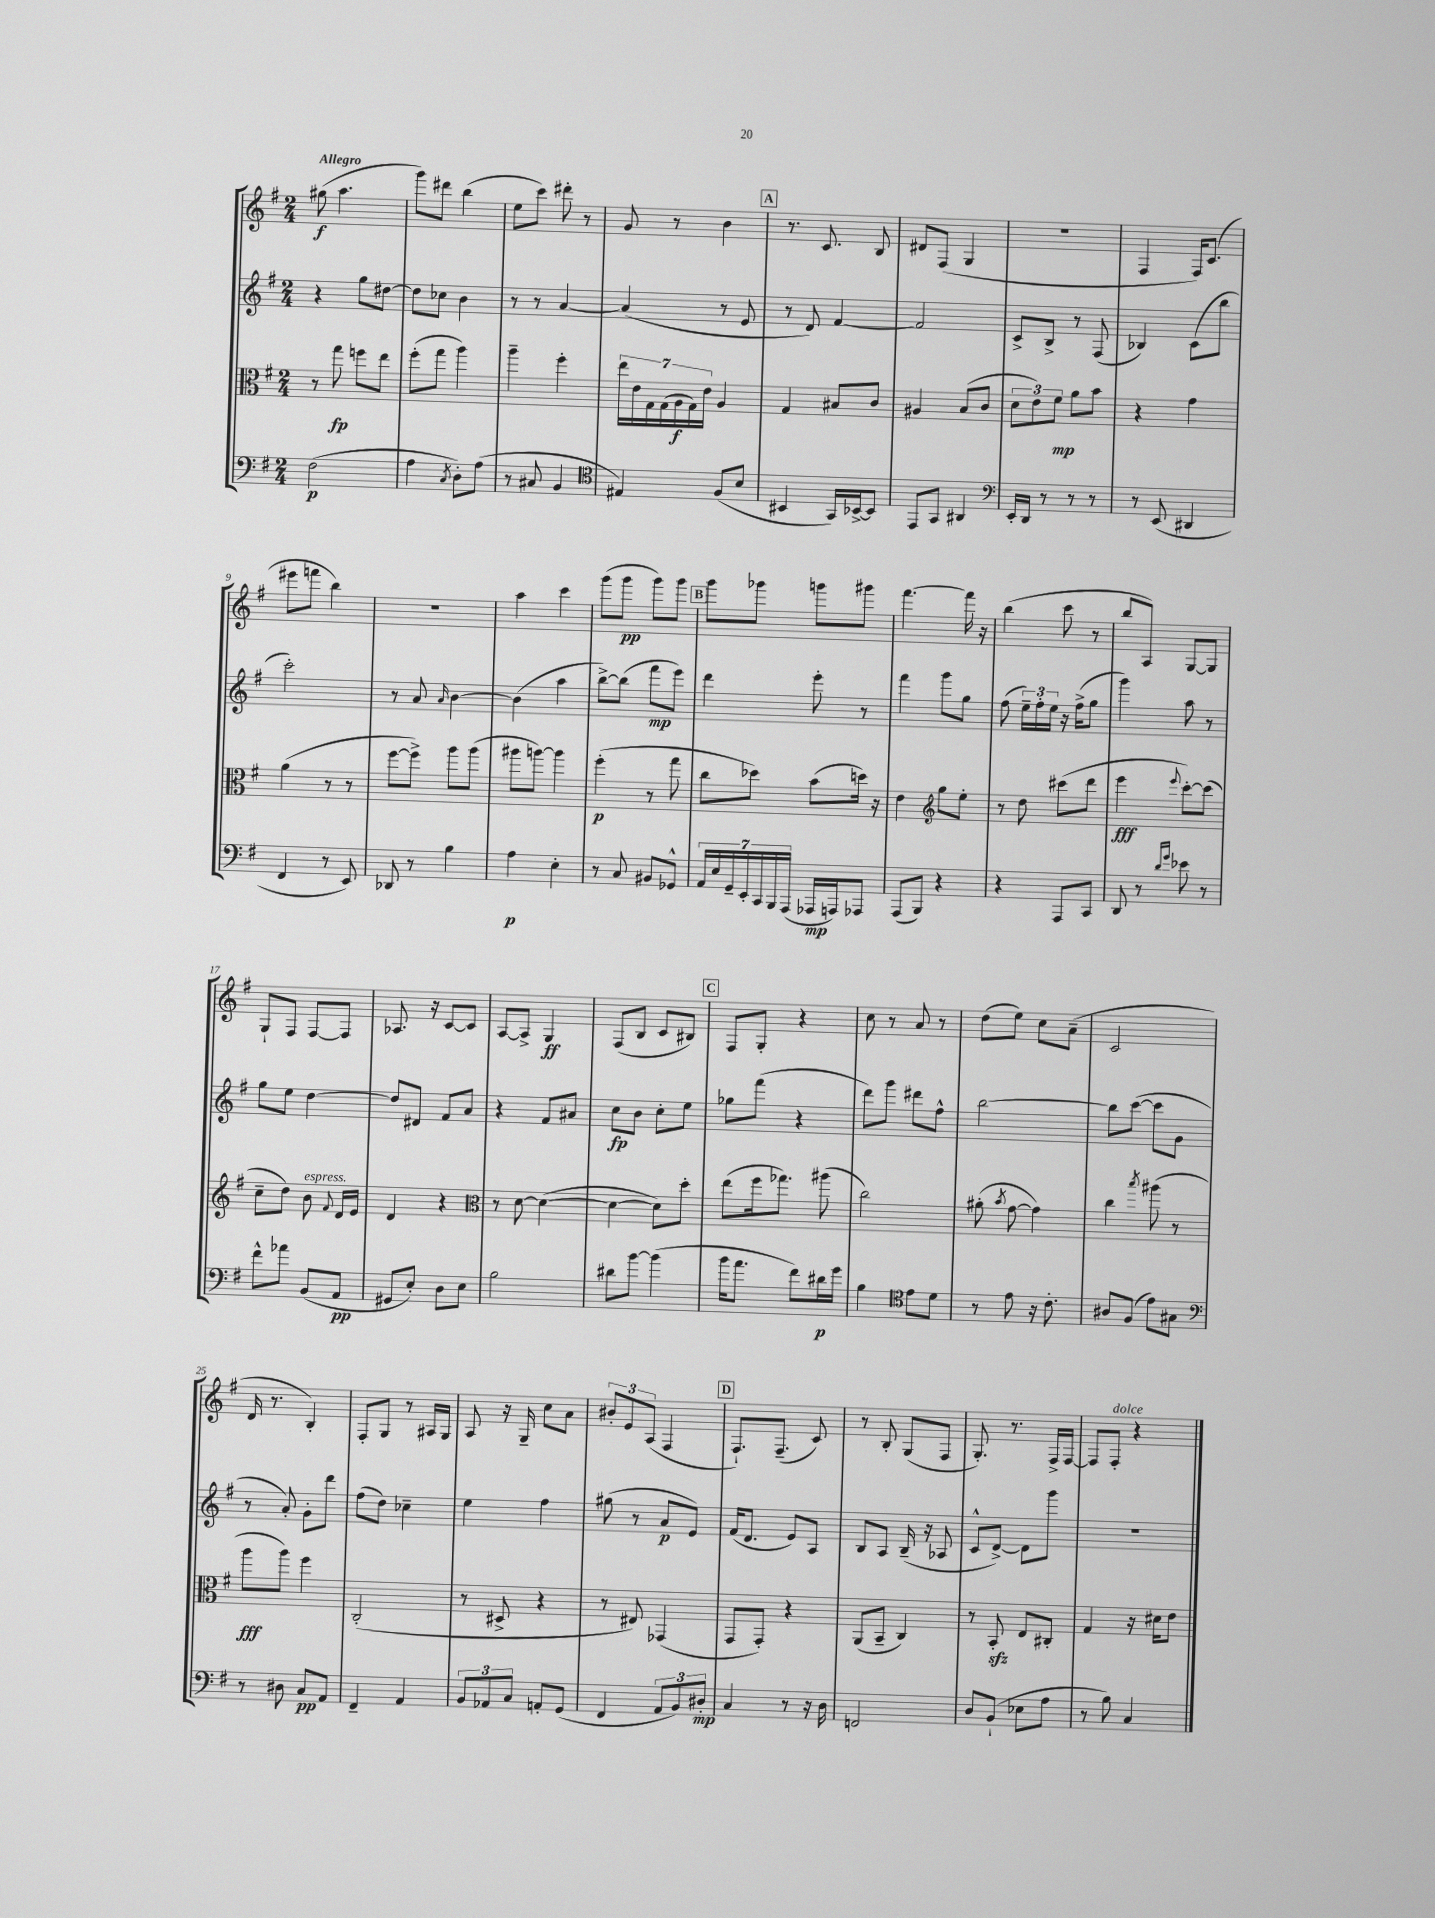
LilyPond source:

<<
\new StaffGroup <<
\new Staff = "s0" {
    \clef treble \key g \major \numericTimeSignature \time 2/4 \tempo "Allegro"
    \autoBeamOff gis''8\f( a''4. |
    g'''8[) dis'''8] b''4( |
    e''8[ c'''8]) dis'''8-. r8 |
    g'8 r8 b'4 |
    \mark \markup { \box "A" } r8. c'8. b8 |
    dis'8[ fis8]( g4 |
    R2 |
    fis4 fis16[) c'8.]( |
    eis'''8[ f'''8] b''4) |
    r2 |
    a''4 c'''4 |
    g'''8[( g'''8]\pp g'''8[) g'''8] |
    \mark \markup { \box "B" } g'''8[ ges'''8] g'''8[ gis'''8] |
    fis'''4.~ fis'''16 r16 |
    b''4( c'''8 r8 |
    b''8[ a8]) g8[~ g8] |
    g8[-! fis8] fis8[~ fis8] |
    aes8. r16 c'8[~ c'8] |
    a8[~ a8]-> g4\ff |
    fis8[( b8] c'8[ bis8]) |
    \mark \markup { \box "C" } fis8[ g8]-. r4 |
    c''8 r8 a'8 r8 |
    d''8[( e''8]) c''8[ a'8]--( |
    c'2 |
    d'16 r8. b4-.) |
    fis8[-. g8] r8 ais16[ g16] |
    a8 r16 g16-- c''8[ a'8] |
    \tuplet 3/2 { bis'8[-. e'8 a8]( } fis4 |
    \mark \markup { \box "D" } fis8.[-!) fis8.]--( c'8) |
    r8 b8-. g8[( fis8] |
    g8.-.) r8. fis16[-> fis16]~ |
    fis8[ fis8]-.^\markup { \italic "dolce" } r4 \bar "|." |
}
\new Staff = "s1" {
    \clef treble \key g \major \numericTimeSignature \time 2/4
    \autoBeamOff r4 g''8[ dis''8]~ |
    dis''8[ ces''8] b'4 |
    r8 r8 a'4~ |
    a'4( r8 e'8 |
    \mark \markup { \box "A" } r8 d'8) fis'4~ |
    fis'2 |
    c'8[-> b8]-> r8 fis8( |
    bes4) c'8[( b''8] |
    c'''2-.) |
    r8 a'8 \grace { a'16 } b'4~ |
    b'4( a''4 |
    b''8[~->) b''8]( fis'''8[\mp e'''8]) |
    \mark \markup { \box "B" } d'''4 e'''8-. r8 |
    fis'''4 g'''8[ g''8] |
    fis''8( \tuplet 3/2 { e''16[--) fis''16-. e''16] } r16 fis''16[->( g''8] |
    g'''4) a''8 r8 |
    g''8[ e''8] d''4~ |
    d''8[ dis'8] fis'8[ a'8] |
    r4 fis'8[ ais'8] |
    c''8[\fp b'8] c''8[-. e''8] |
    \mark \markup { \box "C" } ges''8[ fis'''8]( r4 |
    d'''8[) g'''8] dis'''8[ fis''8]-^ |
    b''2~ |
    b''8[ c'''8]~( c'''8[ g'8] |
    r8 a'8-.) g'8[-. d'''8] |
    fis''8[( d''8]) ces''4-- |
    e''4 fis''4 |
    gis''8( r8 a'8[\p e'8]) |
    \mark \markup { \box "D" } fis'16[( d'8.] e'8[) a8] |
    b8[ a8] b16--( r16 aes8 |
    c'8[-^ d'8]~->) d'8[ g'''8] |
    R2 \bar "|." |
}
\new Staff = "s2" {
    \clef alto \key g \major \numericTimeSignature \time 2/4
    \autoBeamOff r8 g''8\fp f''8[ e''8] |
    fis''8[-.( g''8] a''4) |
    a''4-- fis''4-. |
    \tuplet 7/4 { e''16[ e'16 g16 g16( a16\f g16) e'16] } a4 |
    \mark \markup { \box "A" } g4 bis8[ c'8] |
    ais4 b8[( c'8] |
    \tuplet 3/2 { d'8[ e'8) fis'8]\mp } a'8[ b'8] |
    r4 g'4 |
    a'4( r8 r8 |
    fis''8[~ fis''8]->) a''8[ a''8]( |
    ais''8[ a''8]~) a''4 |
    fis''4-.\p( r8 g''8 |
    \mark \markup { \box "B" } c''8[ des''8]) b'8[( d''16]) r16 |
    e'4 \clef treble g''8[ e''8]-. |
    r8 d''8 cis'''8[( d'''8] |
    e'''4\fff \appoggiatura { e'''8 } c'''8[~-.) c'''8]( |
    c''8[-- d''8]) b'8^\markup { \italic "espress." } \appoggiatura { fis'8 } d'16[ e'16] |
    d'4 r4 |
    \clef alto r8 d'8~ d'4~( |
    d'4~ d'8[) d''8]-. |
    \mark \markup { \box "C" } e''8[( fis''16 ges''8.]) ais''8( |
    c''2) |
    ais'8-.( \acciaccatura { b'8 } g'8~ g'4) |
    c''4 \acciaccatura { b''8 } ais''8( r8 |
    a''8[\fff a''8]) fis''4 |
    c2-.( |
    r8 dis8-> r4 |
    r8 eis8) ges,4( |
    \mark \markup { \box "D" } g,8[ g,8]-.) r4 |
    a,8[( b,8]-- c4) |
    r8 b,8-.\sfz e8[ cis8]-. |
    g4 r16 dis'16[ e'8] \bar "|." |
}
\new Staff = "s3" {
    \clef bass \key g \major \numericTimeSignature \time 2/4
    \autoBeamOff fis2\p( |
    a4 \acciaccatura { c8 } d8[-.) a8]( |
    r8 cis8 b,4 |
    \clef tenor eis4) fis8[( b8] |
    \mark \markup { \box "A" } bis,4 g,16[) bes,16~-> bes,8] |
    e,8[ g,8] ais,4 |
    \clef bass e,16[-. d,16] r8 r8 r8 |
    r8 e,8( dis,4 |
    fis,4 r8 e,8) |
    des,8 r8 b4 |
    a4\p e4-. |
    r8 c8 bis,8[ ges,8]-^ |
    \mark \markup { \box "B" } \tuplet 7/4 { a,16[ e16 g,16-- e,16-. c,16 b,,16 a,,16]( } aes,,16[\mp a,,16) aes,,8] |
    a,,8[( b,,8]) r4 |
    r4 a,,8[ c,8] |
    d,8 r8 \grace { d'16[ g'16] } ees'8 r8 |
    fis'8[-^ aes'8] b,8[( a,8]\pp |
    gis,8[ e8]-.) d8[ e8] |
    b2 |
    dis'8[ b'8]~ b'4( |
    \mark \markup { \box "C" } b'16[ a'8.] fis'8[) dis'16\p g'16] |
    b4 \clef tenor e'8[ d'8] |
    r8 e'8 r16 c'8.-. |
    ais8[ fis8]( e'8[) gis8] |
    \clef bass r8 dis8 c8[\pp a,8] |
    fis,4-- a,4 |
    \tuplet 3/2 { b,8[ aes,8 c8] } a,8[-. g,8]( |
    fis,4 \tuplet 3/2 { a,8[ b,8) dis8]-.\mp } |
    \mark \markup { \box "D" } c4 r8 r16 d16 |
    f,2 |
    d8[ b,8]-!( ees8[ a8] |
    r8 b8) c4 \bar "|." |
}
>>
>>
